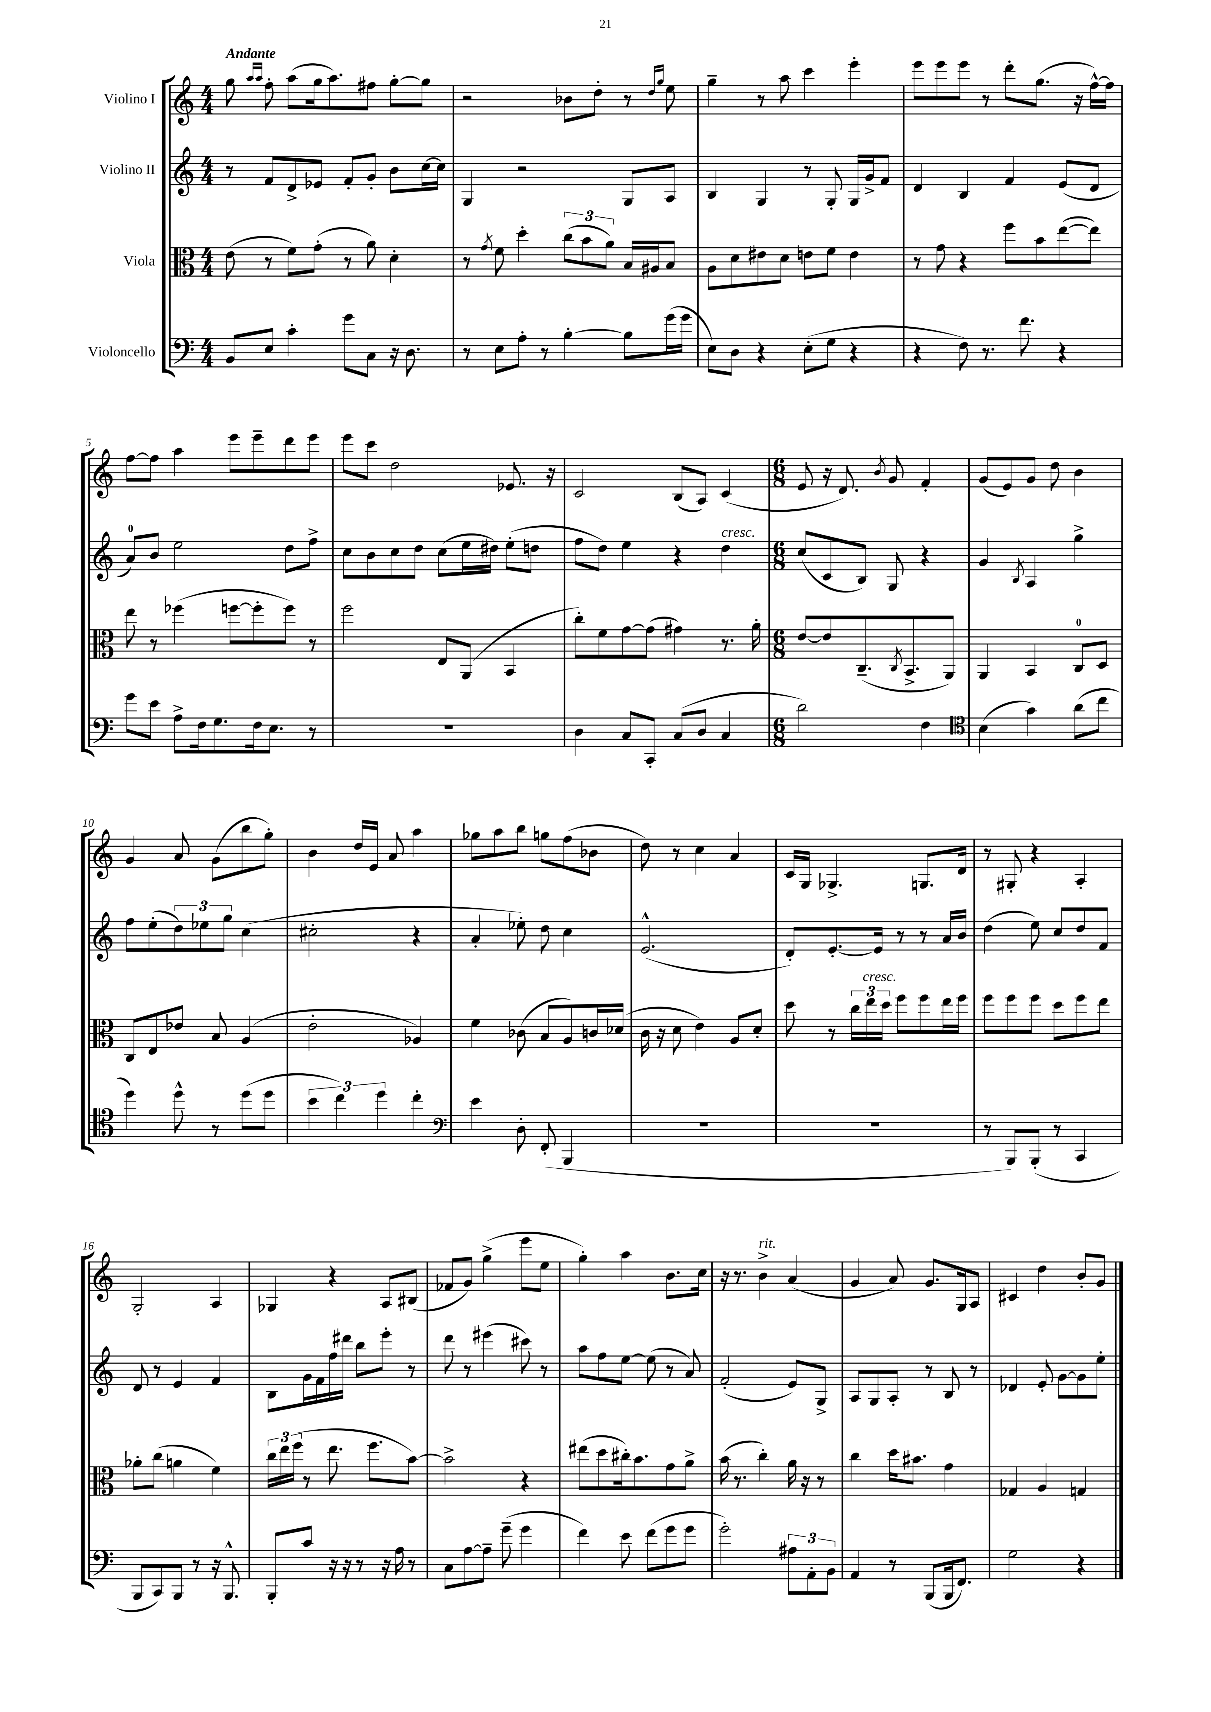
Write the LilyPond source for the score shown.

<<
\new StaffGroup <<
\new Staff = "s0" \with { instrumentName = "Violino I" } {
    \clef treble \key c \major \numericTimeSignature \time 4/4 \tempo "Andante"
    g''8 \grace { a''16 a''16 } f''8-. a''8( g''16 a''8.) fis''8 g''8~-. g''8 |
    r2 bes'8 d''8-. r8 \grace { d''16 g''16 } e''8 |
    g''4-- r8 a''8 c'''4 e'''4-. |
    e'''8 e'''8 e'''8 r8 d'''8-. g''8.( r16 f''16~-^) f''16 |
    f''8~ f''8 a''4 e'''8 e'''8-- d'''8 e'''8 |
    e'''8 c'''8 d''2 ees'8. r16 |
    c'2 b8( a8) c'4( |
    \numericTimeSignature \time 6/8 e'8 r16 d'8.) \acciaccatura { b'8 } g'8 f'4-. |
    g'8( e'8) g'8 d''8 b'4 |
    g'4 a'8 g'8( b''8 g''8-.) |
    b'4 d''16 e'16 a'8 a''4 |
    ges''8 a''8 b''8 g''8 f''8( bes'8 |
    d''8) r8 c''4 a'4 |
    c'16 g16 ges4.-> g8. d'16 |
    r8 gis8-. r4 a4-. |
    g2-. a4 |
    ges4 r4 a8 bis8( |
    fes'8 g'8) g''4->( e'''8 e''8 |
    g''4-.) a''4 b'8. c''16 |
    r16 r8. b'4->^\markup { \italic "rit." } a'4( |
    g'4 a'8) g'8. g16 a8 |
    cis'4 d''4 b'8-. g'8 \bar "|." |
}
\new Staff = "s1" \with { instrumentName = "Violino II" } {
    \clef treble \key c \major \numericTimeSignature \time 4/4
    r8 f'8 d'8-> ees'8 f'8-. g'8-. b'8 c''16~ c''16 |
    g4 r2 g8 a8 |
    b4 g4 r8 g8-. g16 g'16-> f'8 |
    d'4 b4 f'4 e'8( d'8 |
    a'8-0) b'8 e''2 d''8 f''8-> |
    c''8 b'8 c''8 d''8 c''8( e''16 dis''16) e''8-.( d''8 |
    f''8 d''8) e''4 r4 d''4^\markup { \italic "cresc." } |
    \numericTimeSignature \time 6/8 c''8( c'8 b8) g8 r4 |
    g'4 \acciaccatura { b8 } a4 g''4-> |
    f''8 e''8-.( \tuplet 3/2 { d''8) ees''8 g''8 } c''4( |
    cis''2-. r4 |
    a'4-. ees''8-.) d''8 c''4 |
    e'2.-^( |
    d'8-.) e'8.~-. e'16 r8 r8 a'16 b'16 |
    d''4( e''8) c''8 d''8 f'8 |
    d'8 r8 e'4 f'4 |
    b8 g'16 f'16 f''16 dis'''16 b''8 e'''8-. r8 |
    d'''8 r8 eis'''4( cis'''8) r8 |
    a''8 f''8 e''8~ e''8( r8 a'8) |
    f'2-.( e'8) g8-> |
    a8 g8 a8-. r8 b8 r8 |
    des'4 e'8-. g'8~ g'8 e''8-. \bar "|." |
}
\new Staff = "s2" \with { instrumentName = "Viola" } {
    \clef alto \key c \major \numericTimeSignature \time 4/4
    e'8( r8 f'8) g'8-.( r8 a'8) d'4-. |
    r8 \acciaccatura { g'8 } f'8 d''4-. \tuplet 3/2 { c''8( b'8 a'8) } b16 ais16 b8 |
    a8 d'8 eis'8 d'8 e'8 f'8 e'4 |
    r8 g'8 r4 f''8 b'8 e''8~( e''8) |
    e''8 r8 fes''4( f''8~ f''8-. f''8) r8 |
    f''2 e8 a,8( b,4 |
    c''8-.) f'8 g'8~ g'8( gis'4) r8. a'16-. |
    \numericTimeSignature \time 6/8 e'8~ e'8 c8.--( \acciaccatura { c8 } b,8.-> a,8) |
    a,4 b,4 c8-0 d8 |
    c8 e8 ees'8 b8 a4( |
    e'2-. aes4) |
    f'4 ces'8( b8 a8) c'16 des'16( |
    c'16 r16 d'8 e'4) a8 d'8-. |
    d''8 r8 \tuplet 3/2 { c''16 e''16^\markup { \italic "cresc." } d''16 } f''8 f''8 e''16 f''16 |
    f''8 f''8 f''8 d''8 f''8 e''8 |
    aes'8-. c''8( a'4 f'4) |
    \tuplet 3/2 { c''16 e''16 f''16( } r8 e''8. f''8. b'8~) |
    b'2-> r4 |
    eis''8( d''8 cis''16-.) b'8. g'8 a'8-> |
    b'16( r8. c''4-.) a'16 r16 r8 |
    c''4 d''16 bis'8. g'4 |
    ges4 a4 g4 \bar "|." |
}
\new Staff = "s3" \with { instrumentName = "Violoncello" } {
    \clef bass \key c \major \numericTimeSignature \time 4/4
    b,8 e8 c'4-. g'8 c8 r16 d8. |
    r8 e8 a8-. r8 b4~-. b8 g'16( g'16 |
    e8) d8 r4 e8-.( g8 r4 |
    r4 f8) r8. f'8. r4 |
    g'8 e'8 a8-> f16 g8. f16 e8. r8 |
    R1 |
    d4 c8 c,8-. c8( d8 c4 |
    \numericTimeSignature \time 6/8 d'2) f4 |
    \clef tenor b4( g'4) a'8( c''8 |
    d''4) d''8-^ r8 d''8( d''8 |
    \tuplet 3/2 { b'4 c''4) d''4 } c''4-. |
    \clef bass e'4 d8-. f,8-.( b,,4 |
    R2. |
    R2. |
    r8 b,,8) b,,8-.( r8 c,4 |
    b,,8 c,8) b,,8 r8 r16 b,,8.-^ |
    b,,8-. c'8 r16 r16 r8 r16 a16 r8 |
    c8 a8~ a8-- g'8--( g'4 |
    f'4) e'8 f'8( g'8 g'8 |
    g'2-.) \tuplet 3/2 { ais8 a,8-. b,8 } |
    a,4 r8 b,,8( b,,16 f,8.) |
    g2 r4 \bar "|." |
}
>>
>>
